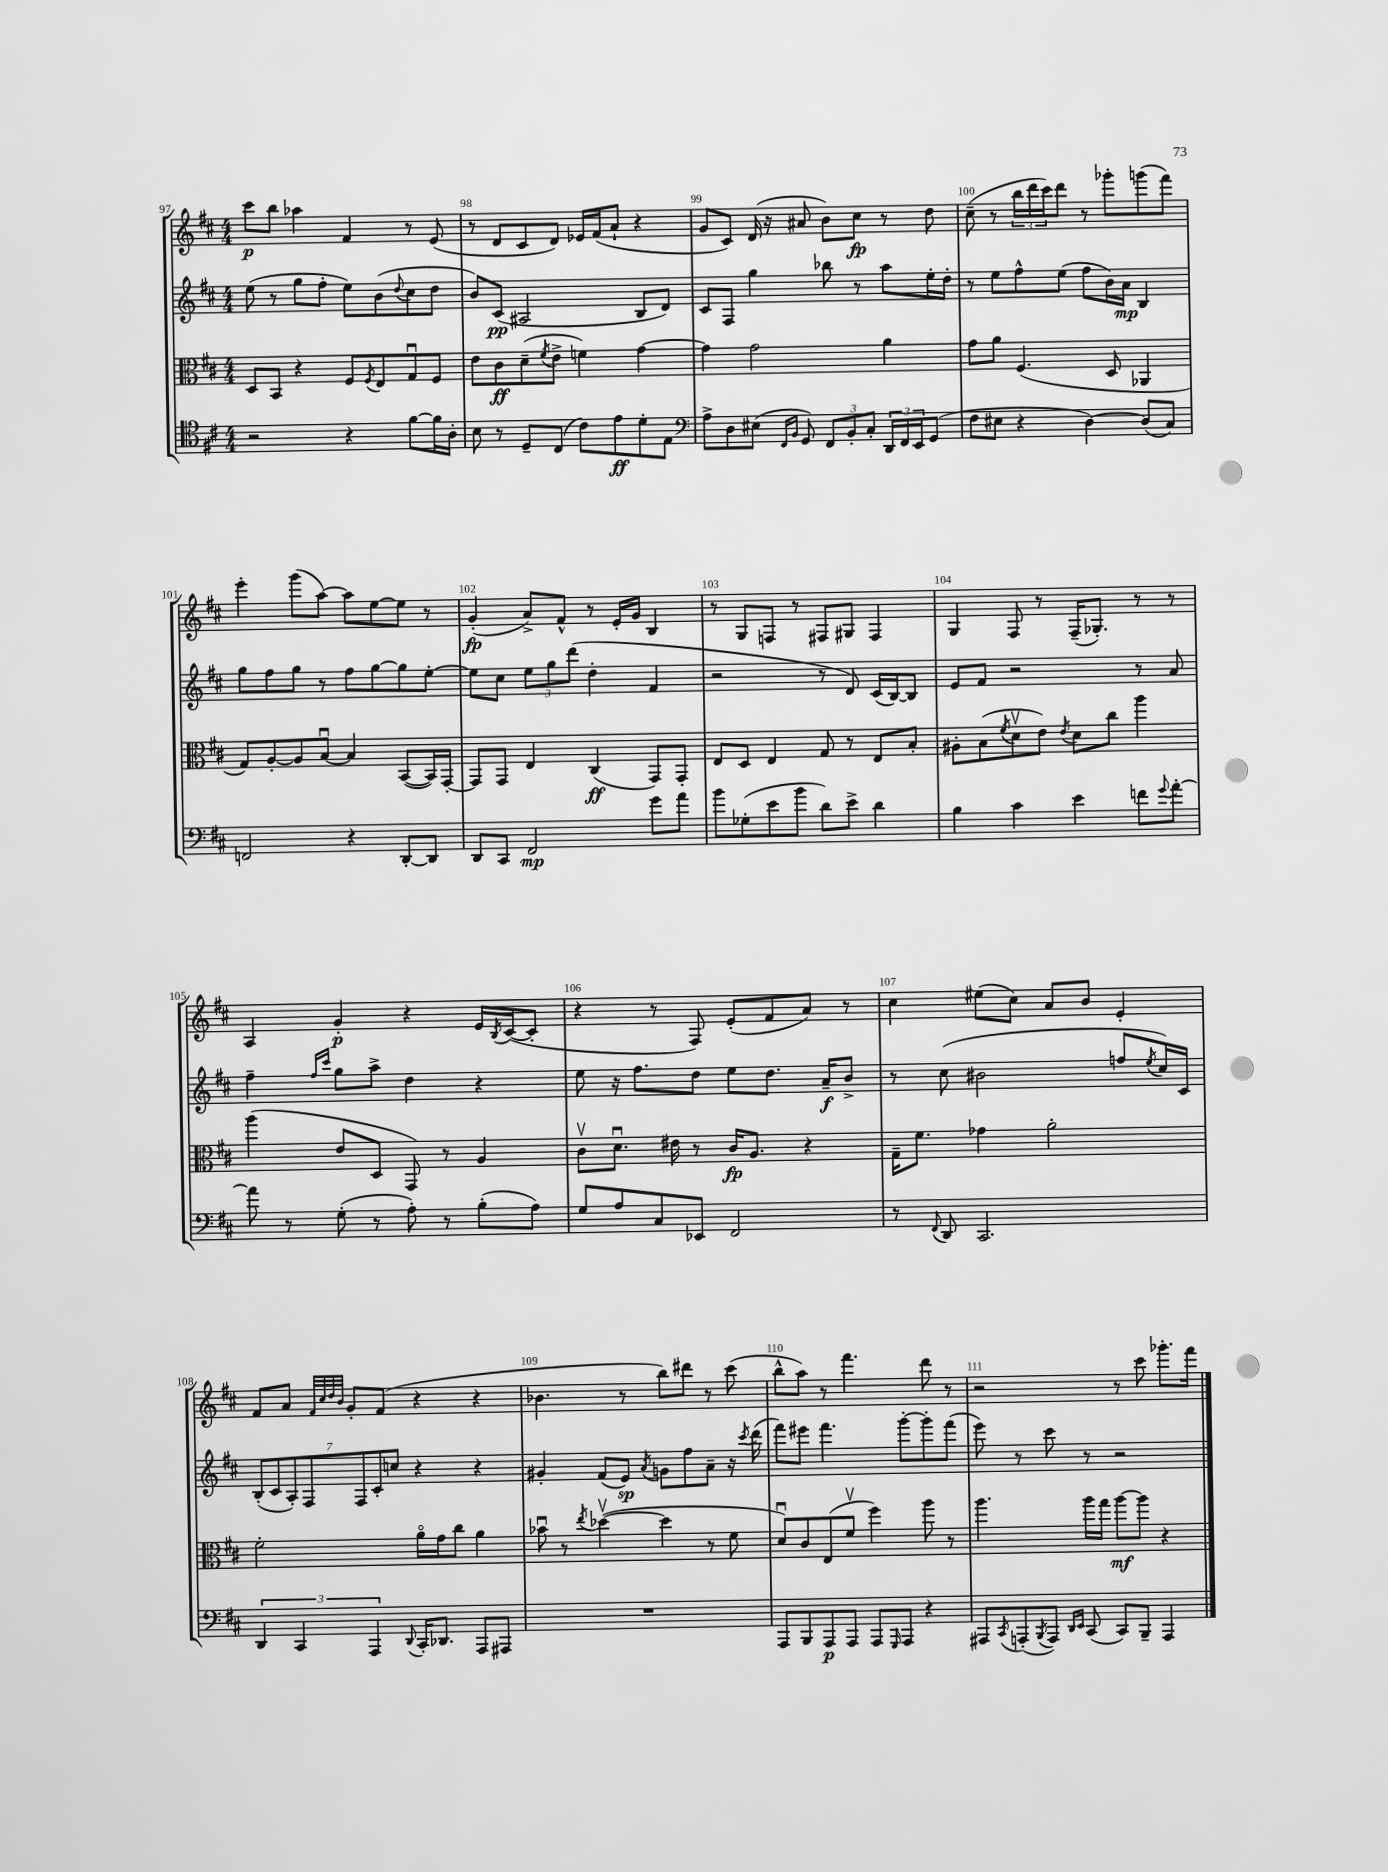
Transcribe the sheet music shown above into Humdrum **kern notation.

**kern	**kern	**kern	**kern
*staff4	*staff3	*staff2	*staff1
*clefC4	*clefC3	*clefG2	*clefG2
*k[f#c#]	*k[f#c#]	*k[f#c#]	*k[f#c#]
*M4/4	*M4/4	*M4/4	*M4/4
2r	8D	(8ee	8ccc#
.	8BB	8r	8bb
.	4r	8gg	4aa-
.	.	8ff#'	.
4r	8F#	8ee)	4f#
.	8qF#	.	.
.	8E	(8b	.
.	.	8qqdd	.
[8f#	8Gu	8cc#	8r
16f#]	8F#	8dd	(8e
16A'	.	.	.
=	=	=	=
8B	8e	8b)	8r
8r	8c#	(8c#	8d
8D~	(8d~	2A#	8c#
.	8qf#	.	.
(8C#	8e^	.	8d)
8c#)	4f)	.	16e-
.	.	.	(16f#
8e	.	.	8a`
8d'	[4g	8B	4r
8E	.	8d)	.
=	=	=	=
*clefF4	*	*	*
8A^	4g]	8c#	8g
8D	.	8F#	8c#)
(8E#	2g	4gg	(16d
.	.	.	16r
16qqFF#	.	.	.
16qqBB	.	.	.
8GG)	.	.	8a#
12FF#	.	8bb-	8b)
12BB'	.	.	.
.	.	8r	8cc#
12C#'	.	.	.
24DD	4a	8aa	8r
24FF#	.	.	.
24EE	.	.	.
(8GG	.	16ee'	8dd
.	.	16dd'	.
=	=	=	=
8F#	8g	8r	(8cc#~
8E#	8a	8ee	8r
4r	(4.F#	8ff#^^	24bb
.	.	.	24ddd
.	.	.	24ccc#)
.	.	(8ee	8ddd
[4D)	.	8ff#	8r
.	8D	16b)	8ggg-'
.	.	16a	.
(8D]	4AA-	4B	(8ggg
8C#)	.	.	8fff#)
=	=	=	=
2FF	8G)	8gg	4eee'
.	[8A'	8ff#	.
.	8A]	8gg	(8ggg
.	[8Bu	8r	[8aa)
4r	4B]	8ff#	8aa]
.	.	[8gg	[8ee
[8DD'	([8BB	8gg]	8ee]
8DD]	16BB])	[8ee'	8r
.	[16GG'	.	.
=	=	=	=
8DD	8GG]	8ee]	(4g'
8CC#	8GG	8cc#	.
2FF#	4E	12ee	8a^)
.	.	12gg	.
.	.	.	8f#^^
.	.	(12ddd	.
.	(4C#	4dd'	8r
.	.	.	16e'
.	.	.	16g
8g	8GG)	4f#	4B
8a	8GG'	.	.
=	=	=	=
8b	8E	2r	8r
(8G-'	8D	.	8G
8e	4E	.	8F
8b	.	.	8r
8d)	8G	8r	8F#
8e^	8r	8d)	8G#
4d	8E	(16c#	4F#
.	.	[16B)	.
.	8B'	8B]	.
=	=	=	=
4B	8A#'	8e	4G
.	(8B	8f#	.
.	8qf#	.	.
4c#	8dv	2r	8F#
.	8e)	.	8r
.	8qe	.	.
4e	8d	.	(16F#~
.	.	.	8.G-')
.	8cc#	.	.
8f	4aa	8r	8r
8qqg	.	.	.
[8a'	.	8a	8r
=	=	=	=
8a]	(4aa	4ff#~	4A
8r	.	.	.
.	.	16qqff#	.
.	.	16qqccc#	.
(8G'	8e	8gg	4g'
8r	8D	8aa^	.
8A')	8GG)	4dd	4r
8r	8r	.	.
(8B'	4A	4r	16e
.	.	.	8qB
.	.	.	([16c#
8A)	.	.	8c#']
=	=	=	=
8G	8c#v	8ee	4r
8A	8.du	16r	.
.	.	8.ff#	.
8C#	.	.	8r
.	16e#	.	.
8EE-	8r	8dd	8F#)
2FF#	16c#	8ee	(8e'
.	8.A	.	.
.	.	8.dd	8f#
.	4r	.	8a)
.	.	16a~	.
.	.	8b^	8r
=	=	=	=
8r	16G~	8r	4cc#
.	8.f#	.	.
8qqFF#	.	.	.
8DD	.	(8cc#	.
2.CC#	4g-	2b#	(8ee#
.	.	.	8cc#)
.	2a'	.	8a
.	.	.	8b
.	.	8ff	4e'
.	.	8qee	.
.	.	16cc#)	.
.	.	16c#	.
=	=	=	=
6DD	2f#'	(14B'	8f#
.	.	14c#	.
.	.	.	8a
.	.	14A')	.
6CC#	.	.	.
.	.	14F#	.
.	.	.	32qqf#
.	.	.	32qqcc#
.	.	.	32qqdd
.	.	.	32qqb
.	.	.	8g'
.	.	14F#	.
6AAA	.	.	.
.	.	14c#'	.
.	.	.	(8f#
.	.	14cc	.
8qqDD	.	.	.
16CC#'	16ao	4r	4r
8.DD-	16g	.	.
.	8cc#	.	.
8AAA	4a	4r	4r
8AAA#	.	.	.
=	=	=	=
1r	8b-u	4g#'	4.b-
.	8r	.	.
.	8qee	.	.
.	([4dd-v	(8f#	.
.	.	8e)	8r
.	.	8qa	.
.	4dd-]	8g	8bb)
.	.	8ff#	8ddd#
.	8r	8a~	8r
.	8f#	16r	(8ccc#
.	.	8qccc#	.
.	.	(16ddd	.
=	=	=	=
8AAA	8du)	8fff#)	8bb^^
8BBB	8c#	8eee#	8aa)
8AAA	(8E	4.fff#	8r
8AAA	8f#v	.	4.fff#
8AAA	4ff#)	.	.
16qqGGG	.	.	.
8AAA	.	[8ggg'	.
4r	8aa	8ggg']	8ddd
.	8r	(8fff#	8r
=	=	=	=
8AAA#	4.aa	8eee)	2r
8qCC#	.	.	.
(8AAA'	.	8r	.
8qBBB	.	.	.
8AAA)	.	8ccc#	.
16qqDD	.	.	.
16qqEE	.	.	.
(8CC#	16aa	8r	.
.	16gg	.	.
8CC#)	[8aa	2r	8r
8BBB~	8aa]	.	8ccc#
4AAA	4r	.	8.ggg-'
.	.	.	16fff#
==	==	==	==
*-	*-	*-	*-
